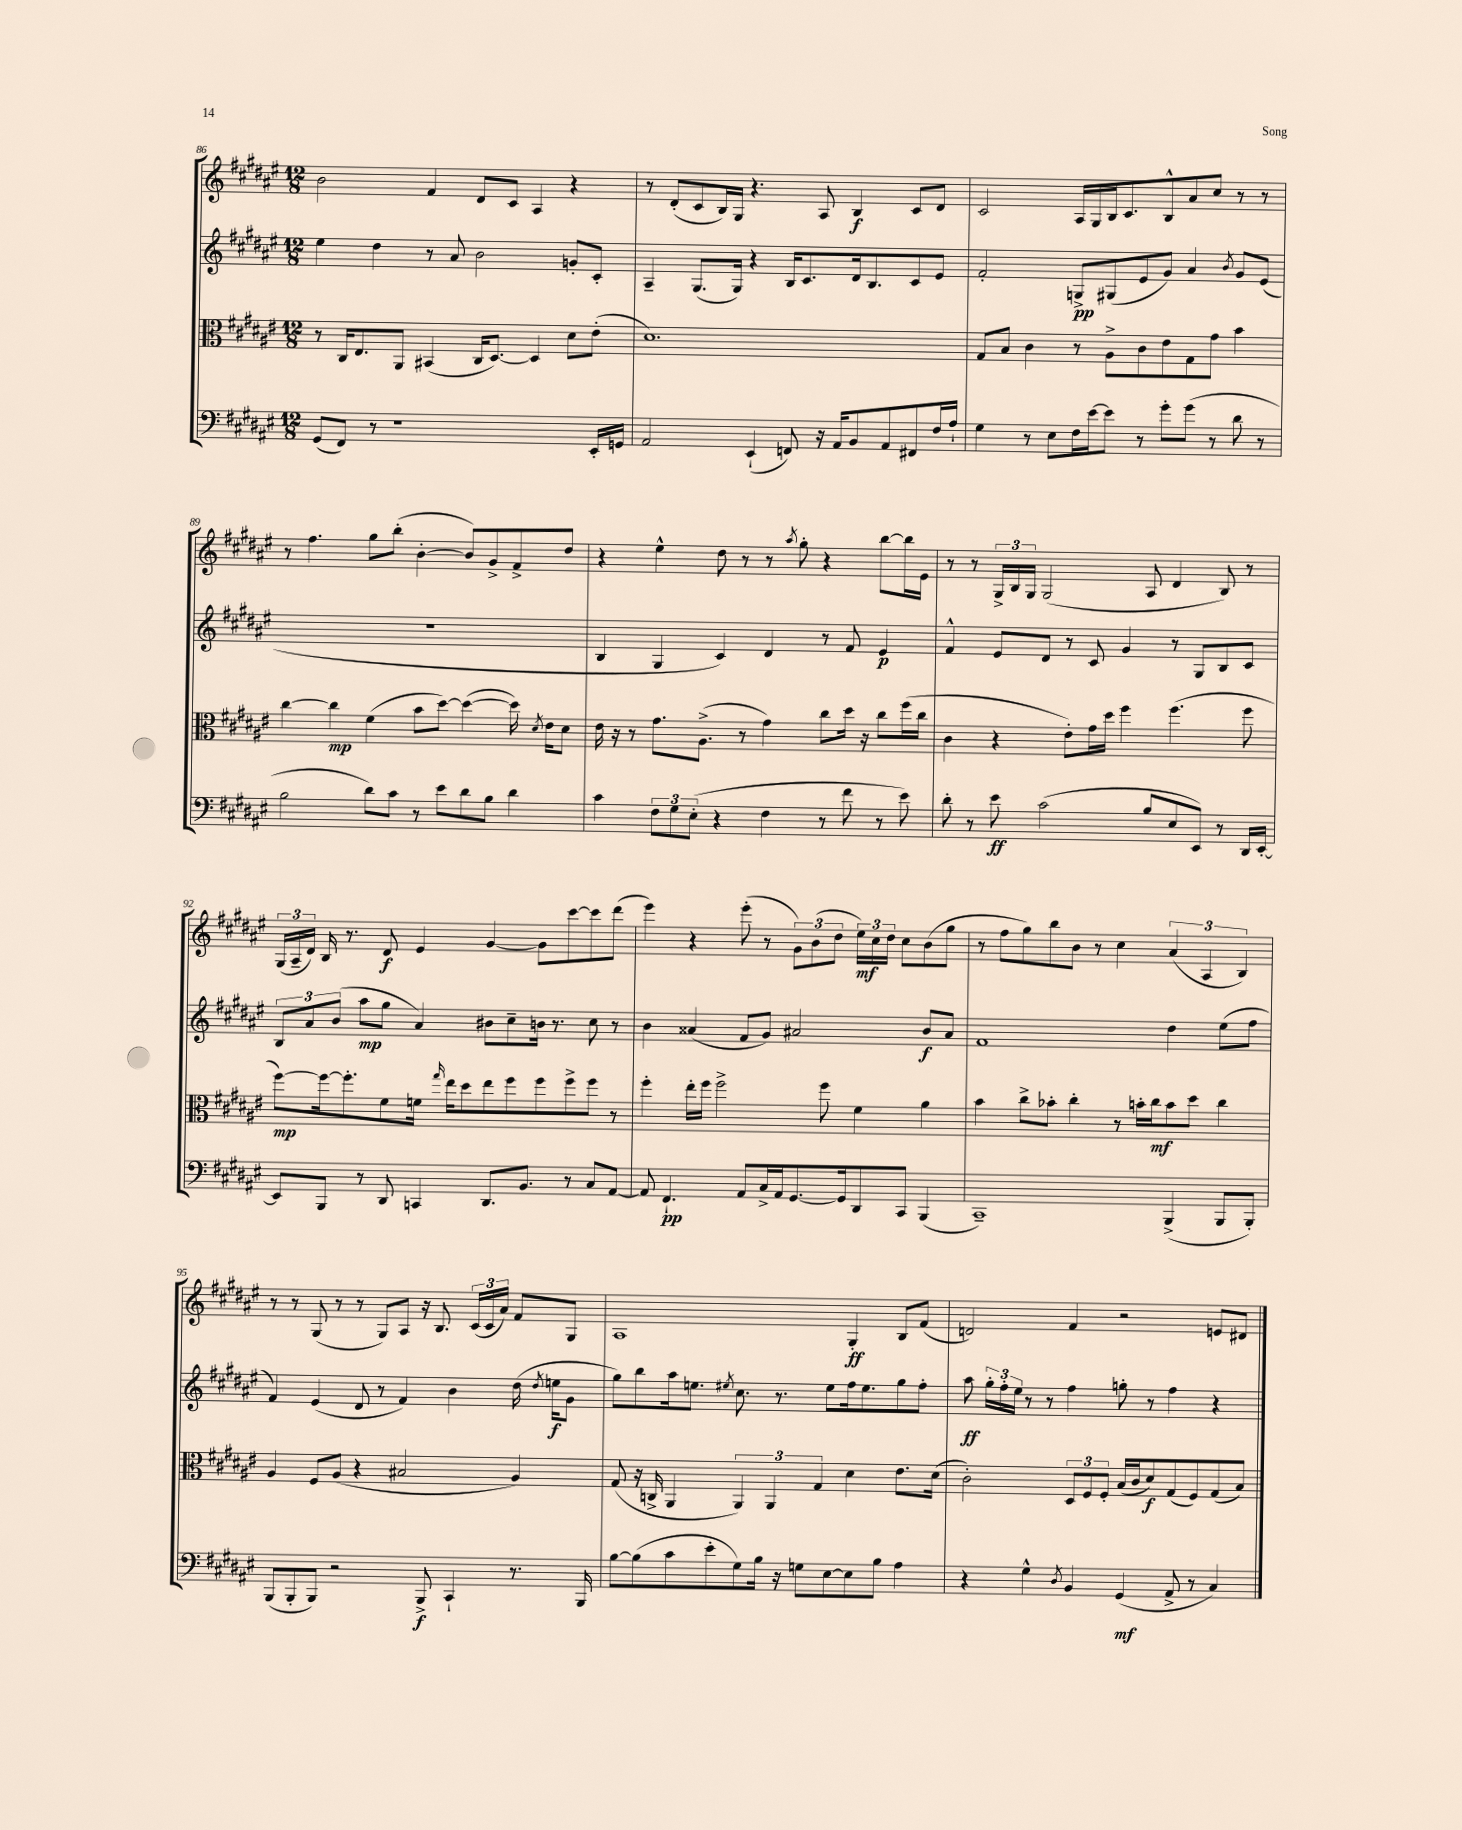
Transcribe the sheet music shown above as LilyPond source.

<<
\new StaffGroup <<
\new Staff = "s0" {
    \clef treble \key fis \major \numericTimeSignature \time 12/8
    \autoBeamOff b'2 fis'4 dis'8[ cis'8] ais4 r4 |
    r8 dis'8[-.( cis'8 b16) gis16] r4. ais8 b4\f cis'8[ dis'8] |
    cis'2 ais16[ gis16 b16 cis'8. b8-^ ais'8 cis''8] r8 r8 |
    r8 fis''4. gis''8[ b''8]-.( b'4~-. b'8[) gis'8-> fis'8-> dis''8] |
    r4 eis''4-^ dis''8 r8 r8 \acciaccatura { ais''8 } gis''8-. r4 b''8[~ b''16 eis'16] |
    r8 r8 \tuplet 3/2 { gis16[-> b16 gis16] } gis2( ais8 dis'4 b8) r8 |
    \tuplet 3/2 { gis16[( ais16-- dis'16]) } b16 r8. dis'8\f eis'4 gis'4~ gis'8[ cis'''8~ cis'''8 dis'''8]( |
    eis'''4) r4 eis'''8-.( r8 \tuplet 3/2 { gis'8[) b'8( dis''8] } \tuplet 3/2 { eis''16[\mf) cis''16 dis''16] } cis''8[ b'8( gis''8] |
    r8 fis''8[ gis''8) b''8 b'8] r8 cis''4 \tuplet 3/2 { ais'4( ais4 b4) } |
    r8 r8 gis8( r8 r8 gis8[) ais8] r16 b8. \tuplet 3/2 { cis'16[( cis'16 ais'16]) } fis'8[ gis8] |
    ais1 gis4-.\ff b8[ fis'8]( |
    d'2) fis'4 r2 e'8[ dis'8] \bar "|." |
}
\new Staff = "s1" {
    \clef treble \key fis \major \numericTimeSignature \time 12/8
    \autoBeamOff eis''4 dis''4 r8 ais'8 b'2 g'8[-. cis'8]-. |
    ais4-- gis8.[( gis16]) r4 b16[ cis'8. dis'16 b8. cis'8 eis'8] |
    fis'2-. g8[->\pp gis8( eis'8 gis'8]) ais'4 \acciaccatura { b'8 } gis'8[ eis'8]( |
    R1. |
    b4 gis4 cis'4) dis'4 r8 fis'8 eis'4\p |
    fis'4-^ eis'8[ dis'8] r8 cis'8 gis'4 r8 gis8[ b8 cis'8] |
    \tuplet 3/2 { b8[ ais'8 b'8]( } ais''8[\mp gis''8] ais'4) bis'8[ cis''8-- b'16] r8. cis''8 r8 |
    b'4 aisis'4( fis'8[ gis'8]) ais'2 b'8[\f ais'8] |
    fis'1 dis''4 eis''8[( fis''8] |
    fis'4) eis'4( dis'8 r8 fis'4) b'4 dis''16( \acciaccatura { dis''8 } e''16[\f gis'8] |
    gis''8[) b''8 ais''16 e''8.] \acciaccatura { eis''8 } cis''8. r8. eis''8[ fis''16 eis''8. gis''8 fis''8]-. |
    ais''8\ff \tuplet 3/2 { gis''16[-. fis''16-. eis''16] } r8 r8 fis''4 g''8-. r8 fis''4 r4 \bar "|." |
}
\new Staff = "s2" {
    \clef alto \key fis \major \numericTimeSignature \time 12/8
    \autoBeamOff r8 cis16[ eis8. ais,8] bis,4( cis16[ dis8.]~) dis4 dis'8[ eis'8]-.( |
    dis'1.) |
    gis8[ b8] cis'4 r8 ais8[-> cis'8 eis'8 gis8 gis'8] b'4 |
    cis''4~ cis''4\mp fis'4( b'8[ dis''8]~) dis''4~( dis''16) \acciaccatura { dis'8 } eis'16[ dis'8] |
    eis'16 r16 r8 gis'8.[ ais8.]->( r8 gis'4) cis''8[ dis''16] r16 cis''8[ fis''16( cis''16] |
    cis'4 r4 eis'8[-.) gis'16 dis''16] fis''4 fis''4.( fis''8 |
    fis''8[~\mp) fis''16~ fis''8.-. fis'8 f'16] \grace { gis''16 } eis''16[ dis''8 eis''8 fis''8 fis''8 fis''8-> fis''8] r8 |
    fis''4-. eis''16[-. fis''16] fis''2-> fis''8 fis'4 ais'4 |
    b'4 cis''8[-> bes'8]-. cis''4-. r8 b'16[-. cis''16\mf b'8 dis''8] cis''4 |
    ais4 fis8[ ais8]( r4 bis2 ais4) |
    gis8( r16 c16-> ais,4 \tuplet 3/2 { ais,4) ais,4 gis4 } dis'4 eis'8.[ dis'16]( |
    cis'2-.) \tuplet 3/2 { dis8[ fis8 fis8]-. } b16[( cis'16 dis'8\f) gis8( fis8) gis8( b8]) \bar "|." |
}
\new Staff = "s3" {
    \clef bass \key fis \major \numericTimeSignature \time 12/8
    \autoBeamOff gis,8[( fis,8]) r8 r1 eis,16[-. g,16] |
    ais,2 eis,4-!( f,8) r16 ais,16[ b,8 ais,8 fis,8 fis16 ais16]-! |
    gis4 r8 eis8[ fis16 eis'16~ eis'8] r8 gis'8[-. gis'8]( r8 dis'8 r8 |
    b2 dis'8[) cis'8] r8 eis'8[ dis'8 b8] dis'4 |
    cis'4 \tuplet 3/2 { fis8[ gis8 eis8]-.( } r4 fis4 r8 fis'8 r8 eis'8) |
    dis'8-. r8 eis'8\ff cis'2( b8[ eis8 eis,8]) r8 dis,16[ eis,16]~-. |
    eis,8[ b,,8] r8 dis,8 c,4 dis,8.[ b,8.] r8 cis8[ ais,8]~ |
    ais,8 fis,4.-!\pp ais,8[ cis16-> ais,16 gis,8.~ gis,16 dis,8 cis,8] b,,4( |
    cis,1--) b,,4->( b,,8[ b,,8]-.) |
    b,,8[( b,,8-. b,,8]) r2 b,,8->\f cis,4-! r8. b,,16 |
    b8[~ b8( cis'8 eis'8-. gis8) b16] r16 g8[ eis8~ eis8 b8] ais4 |
    r4 gis4-^ \acciaccatura { dis8 } b,4 gis,4\mf( ais,8-> r8 cis4) \bar "|." |
}
>>
>>
\layout { \context { \Score currentBarNumber = #86 } }
